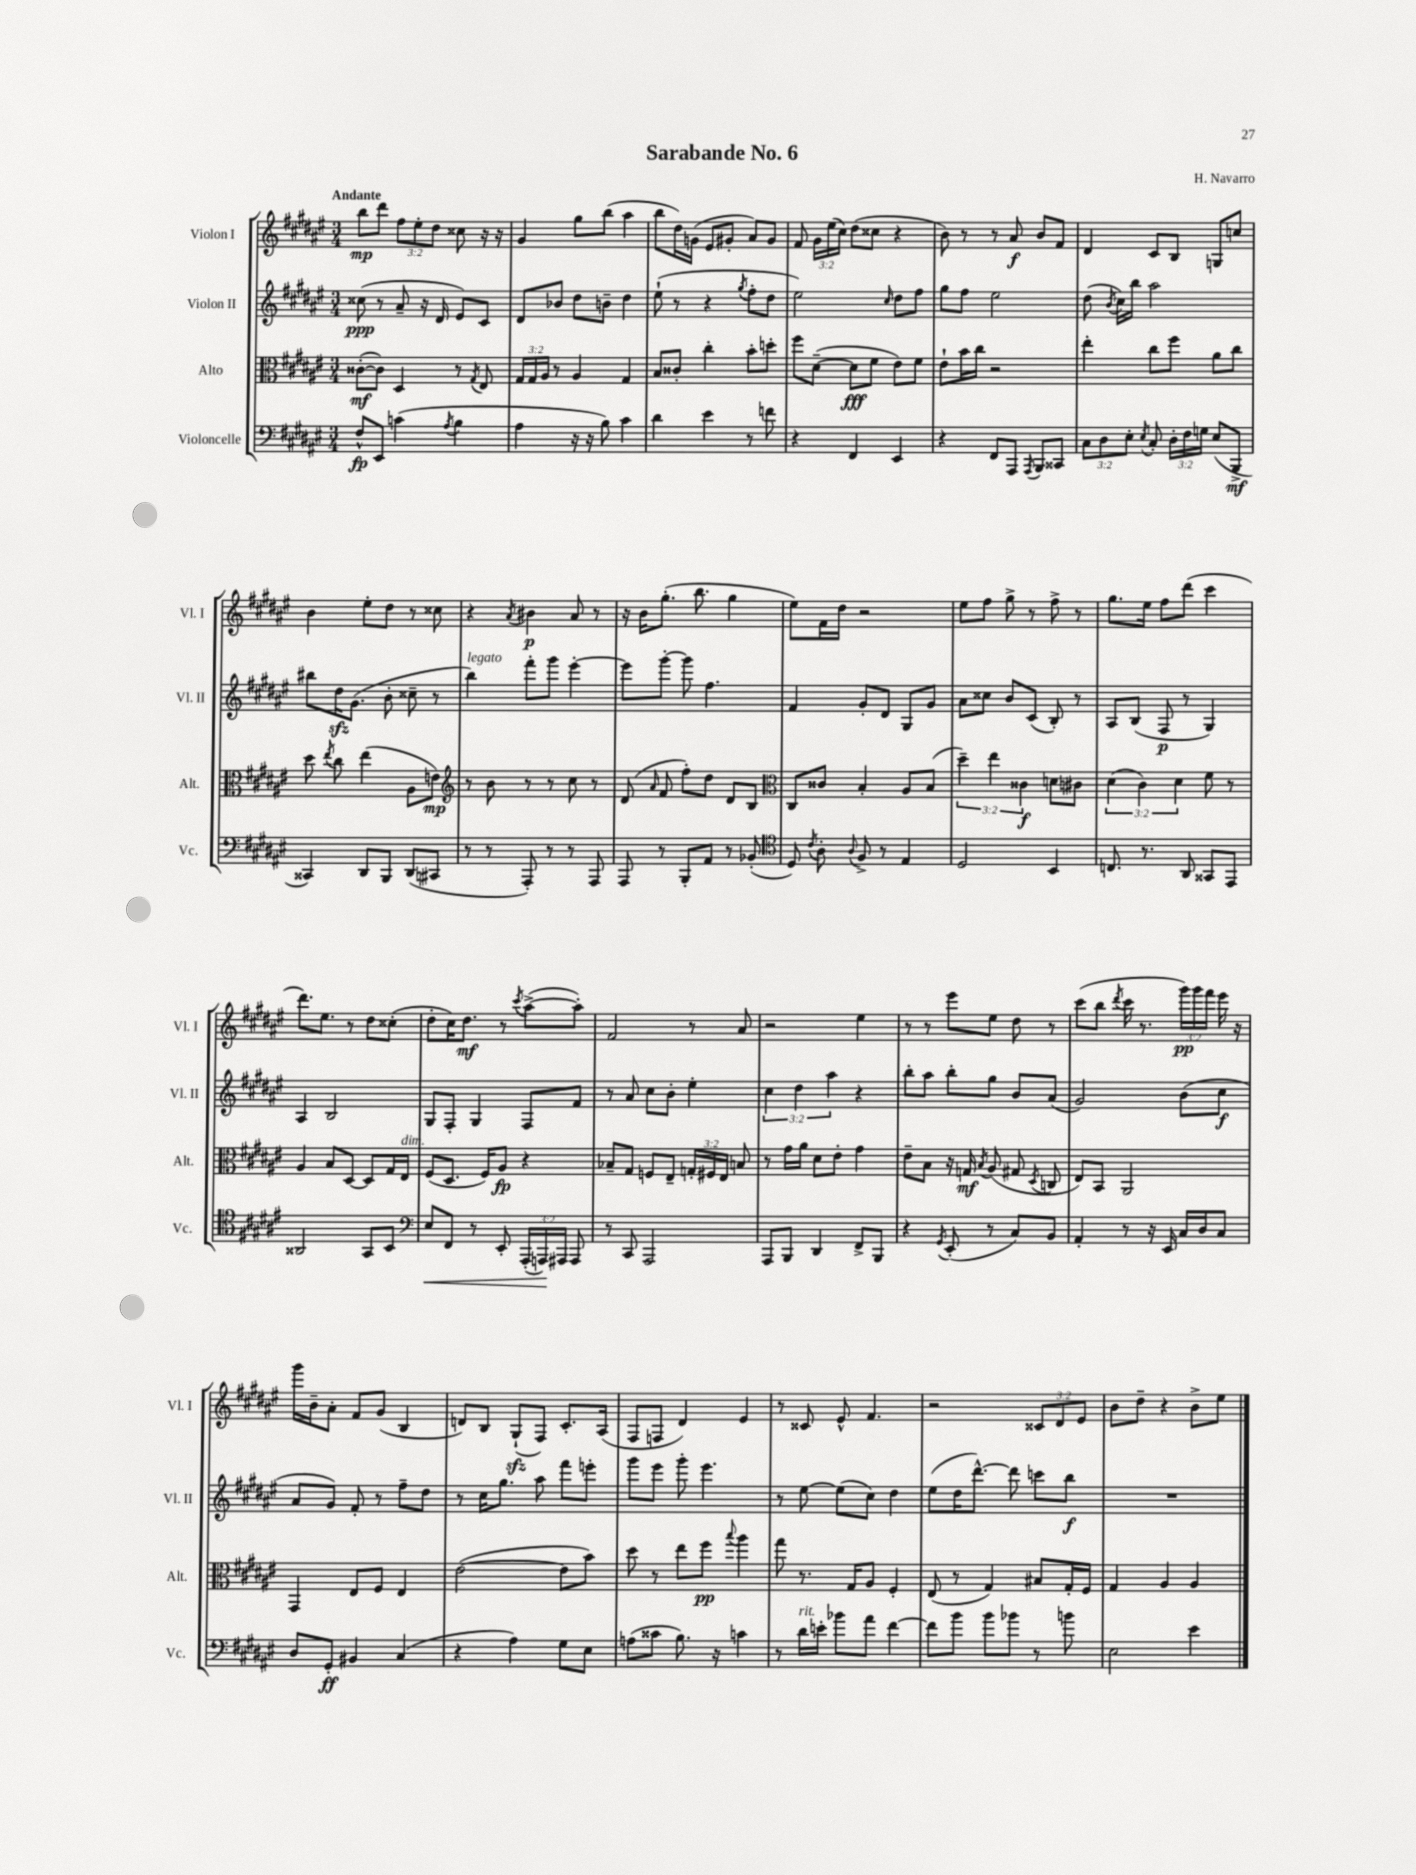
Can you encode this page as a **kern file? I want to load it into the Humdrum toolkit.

**kern	**dynam	**kern	**dynam	**kern	**dynam	**kern	**dynam
*part4	*part4	*part3	*part3	*part2	*part2	*part1	*part1
*staff4	*staff4	*staff3	*staff3	*staff2	*staff2	*staff1	*staff1
*I"Violoncelle	*	*I"Alto	*	*I"Violon II	*	*I"Violon I	*
*I'Vc.	*	*I'Alt.	*	*I'Vl. II	*	*I'Vl. I	*
*clefF4	*	*clefC3	*	*clefG2	*	*clefG2	*
*k[f#c#g#d#a#e#]	*	*k[f#c#g#d#a#e#]	*	*k[f#c#g#d#a#e#]	*	*k[f#c#g#d#a#e#]	*
*M3/4	*	*M3/4	*	*M3/4	*	*M3/4	*
=1	=1	=1	=1	=1	=1	=1	=1
!	!	!	!	!	!	!LO:TX:a:B:t=Andante	!
8F#^^/L	fp	([8c##X'\L	mf	(8cc##X\	ppp	8bb\L	mp
8EE#/J	.	8c##\J])	.	8r	.	8ddd#\J	.
(4cn\	.	4D#/	.	8a#~/	.	12ff#\L	.
.	.	.	.	.	.	12ee#'\	.
.	.	.	.	16r	.	.	.
.	.	.	.	.	.	12dd#\J	.
.	.	.	.	16d#/	.	.	.
8qA#/	.	.	.	.	.	.	.
4B\	.	8r	.	8e#/L)	.	8cc##X\	.
.	.	8qG#/	.	.	.	.	.
.	.	8E#/	.	8c#/J	.	16r	.
.	.	.	.	.	.	16r	.
=2	=2	=2	=2	=2	=2	=2	=2
4A#\	.	24G#/LL	.	8d#/L	.	4g#/	.
.	.	24G#/	.	.	.	.	.
.	.	24A#/JJ	.	.	.	.	.
.	.	8r	.	8b-X/J	.	.	.
16r	.	4A#/	.	8dd#\L	.	8gg#\L	.
16r	.	.	.	.	.	.	.
8B\)	.	.	.	8bn~\J	.	(8bb\J	.
4c#\	.	4G#/	.	4dd#\	.	4aa#\	.
=3	=3	=3	=3	=3	=3	=3	=3
4d#\	.	8B/L	.	(8ee#`\	.	8bb\L	.
.	.	8c##X'/J	.	8r	.	16dd#\L)	.
.	.	.	.	.	.	(16gn\JJ	.
4e#\	.	4cc#'\	.	4r	.	8e#/L	.
.	.	.	.	.	.	8g#X'/J	.
.	.	.	.	8qgg#/	.	.	.
8r	.	8b'\L	.	8ff#'\L	.	8a#/L)	.
8fn\	.	8ddn'\J	.	8dd#\J	.	8g#/J	.
=4	=4	=4	=4	=4	=4	=4	=4
4r	.	8ff#\L	.	2ee#\)	.	8f#/	.
.	.	([8d#~\J	.	.	.	24g#\LL	.
.	.	.	.	.	.	(24ee#\	.
.	.	.	.	.	.	24cc#\JJ)	.
4FF#/	.	8d#\L]	fff	.	.	(8dd#\L	.
.	.	8f#\J	.	.	.	8cc##X\J	.
.	.	.	.	16qqcc#/	.	.	.
4EE#/	.	8e#\L)	.	8dd#\L	.	4r	.
.	.	8f#\J	.	8ff#\J	.	.	.
=5	=5	=5	=5	=5	=5	=5	=5
4r	.	8e#`\L	.	8gg#\L	.	8b\)	.
.	.	16b\L	.	8ff#\J	.	8r	.
.	.	16cc#\JJ	.	.	.	.	.
8FF#/L	.	2r	.	2ee#\	.	8r	.
8AAA#/J	.	.	.	.	.	8a#/	f
8qAAA#/	.	.	.	.	.	.	.
8BBB/L	.	.	.	.	.	8b/L	.
8CC##X/J	.	.	.	.	.	8f#/J	.
=6	=6	=6	=6	=6	=6	=6	=6
12C#\L	.	4ee#'\	.	(8dd#\	.	4d#/	.
12D#\	.	.	.	.	.	.	.
.	.	.	.	8qb/	.	.	.
.	.	.	.	16cc#\LL)	.	.	.
12E#'\J	.	.	.	.	.	.	.
.	.	.	.	16bb\JJ	.	.	.
8qE#/	.	.	.	.	.	.	.
8C#'/	.	8cc#\L	.	2aa#\	.	8c#/L	.
24D#'\LL	.	8ff#\J	.	.	.	8B/J	.
24F#\	.	.	.	.	.	.	.
24Gn\JJ	.	.	.	.	.	.	.
(8E#/L	.	8a#\L	.	.	.	8Gn/L	.
8BBB^/J	mf	8cc#\J	.	.	.	8ccn/J	.
!!LO:LB:g=z
=7	=7	=7	=7	=7	=7	=7	=7
4CC##X/)	.	8dd#\	.	8bb#X\L	.	4b\	.
.	.	8qee#/	.	.	.	.	.
.	.	8cc#\	.	16dd#zz\K	.	.	.
.	.	.	.	(8.g#\J	.	.	.
8DD#/L	.	(4ee#\	.	.	.	8ee#'\L	.
8BBB/J	.	.	.	8b'\	.	8dd#\J	.
(8DD#/L	.	8A#\L	.	8cc##X~\	.	8r	.
8CC#X/J	.	8en\J)	mp	8r	.	8cc##X\	.
=8	=8	=8	=8	=8	=8	=8	=8
*	*	*clefG2	*	*	*	*	*
!	!	!	!	!LO:TX:a:i:t=legato	!	!	!
8r	.	8r	.	4bb\)	.	4r	.
8r	.	8b\	.	.	.	.	.
.	.	.	.	.	.	8qa#/	.
8AAA#'/)	.	8r	.	8fff#'\L	.	4b#X\	p
8r	.	8r	.	8ggg#\J	.	.	.
8r	.	8cc#\	.	[4eee#'\	.	8a#/	.
8AAA#/	.	8r	.	.	.	8r	.
=9	=9	=9	=9	=9	=9	=9	=9
8AAA#/	.	(8d#/	.	8eee#\L]	.	16r	.
.	.	.	.	.	.	16b\KL	.
.	.	16qqa#/	.	.	.	.	.
8r	.	8f#/	.	[8ggg#'\J	.	(8.gg#'\J	.
8BBB'/L	.	8ff#'\L)	.	8ggg#\]	.	.	.
.	.	.	.	.	.	8.bb\	.
8AA#/J	.	8dd#\J	.	4.ff#\	.	.	.
8r	.	8d#/L	.	.	.	4gg#\	.
(8BB-X'/	.	8B/J	.	.	.	.	.
=10	=10	=10	=10	=10	=10	=10	=10
*clefC4	*	*clefC3	*	*	*	*	*
8D#/)	.	8C#/L	.	4f#/	.	8ee#\L)	.
8qc#/	.	.	.	.	.	.	.
8A#'\	.	8c##X/J	.	.	.	16f#\L	.
.	.	.	.	.	.	16dd#\JJ	.
8qqA#/	.	.	.	.	.	.	.
8F#^/	.	4B'/	.	8g#'/L	.	2r	.
8r	.	.	.	8d#/J	.	.	.
4E#/	.	8A#/L	.	8G#/L	.	.	.
.	.	(8B/J	.	8g#/J	.	.	.
=11	=11	=11	=11	=11	=11	=11	=11
2D#/	.	6dd#~\)	.	8a#\L	.	8ee#\L	.
.	.	.	.	8cc##X\J	.	8ff#\J	.
.	.	6ee#\	.	.	.	.	.
.	.	.	.	8b/L	.	8gg#^\	.
.	.	6c##X\	f	.	.	.	.
.	.	.	.	(8c#/J	.	8r	.
4BB/	.	8dn\L	.	8B'/)	.	8ff#^\	.
.	.	8c#X\J	.	8r	.	8r	.
=12	=12	=12	=12	=12	=12	=12	=12
8.Cn/	.	(6d#\	.	8A#/L	.	8.gg#\L	.
.	.	.	.	(8B/J	.	.	.
.	.	6c#\)	.	.	.	.	.
8.r	.	.	.	.	.	16ee#\Jk	.
.	.	.	.	8F#/	p	8ff#\L	.
.	.	6d#\	.	.	.	.	.
8AA#/	.	.	.	8r	.	(8ddd#\J	.
8GG##X/L	.	8f#\	.	4G#/)	.	4ccc#\	.
8EE#/J	.	8r	.	.	.	.	.
!!LO:LB:g=z
=13	=13	=13	=13	=13	=13	=13	=13
2AA##X/	.	4A#/	.	4A#/	.	8.ddd#\L)	.
.	.	.	.	.	.	8.ee#\J	.
.	.	8B/L	.	2B/	.	.	.
.	.	[8D#/J	.	.	.	8r	.
8GG#/L	.	8D#/L]	.	.	.	8dd#\L	.
8BB/J	.	16G#/L	.	.	.	(8cc##X'\J	.
!	!	!LO:TX:a:i:t=dim.	!	!	!	!	!
.	.	16E#/JJ	.	.	.	.	.
=14	=14	=14	=14	=14	=14	=14	=14
*clefF4	*	*	*	*	*	*	*
!	!LO:HP:b	!	!	!	!	!	!
8E#/L	<	(8F#/L	.	8G#/L	.	8dd#'\L	.
8FF#/J	.	8.D#/J	.	8F#'/J	.	16cc#\K)	.
.	.	.	.	.	.	8.dd#\J	mf
8r	.	.	.	4G#/	.	.	.
.	.	16F#/KL)	.	.	.	.	.
8EE#'/	.	8A#/J	fp	.	.	8r	.
.	.	.	.	.	.	8qccc#/	.
(24AAA#'/LL	.	4r	.	8F#/L	.	([8aa#^\L	.
24AAAn/)	.	.	.	.	.	.	.
24AAA#X/JJ	[	.	.	.	.	.	.
8AAA#/	.	.	.	8f#/J	.	8aa#'\J])	.
=15	=15	=15	=15	=15	=15	=15	=15
8r	.	8B-X~/L	.	8r	.	2f#/	.
8CC#/	.	8G#/J	.	8a#/	.	.	.
2AAA#/	.	8Fn/L	.	8cc#\L	.	.	.
.	.	8E#~/J	.	8b'\J	.	.	.
.	.	24Gn'/LL	.	4ee#'\	.	8r	.
.	.	24F#X/	.	.	.	.	.
.	.	24E#/JJ	.	.	.	.	.
.	.	8Bn/	.	.	.	8a#/	.
=16	=16	=16	=16	=16	=16	=16	=16
8AAA#/L	.	8r	.	6cc#\	.	2r	.
8BBB/J	.	16g#\LL	.	.	.	.	.
.	.	.	.	6dd#\	.	.	.
.	.	16a#\JJ	.	.	.	.	.
4DD#/	.	8d#\L	.	.	.	.	.
.	.	.	.	6aa#\	.	.	.
.	.	8e#'\J	.	.	.	.	.
8FF#^/L	.	4g#\	.	4r	.	4ee#\	.
8BBB/J	.	.	.	.	.	.	.
=17	=17	=17	=17	=17	=17	=17	=17
4r	.	8e#~\L	.	8bb'\L	.	8r	.
.	.	8B\J	.	8aa#\J	.	8r	.
8qGG#/	.	.	.	.	.	.	.
(8EE#'/	.	16r	.	8bb'\L	.	8eee#\L	.
.	.	16Gn/	mf	.	.	.	.
.	.	8qB/	.	.	.	.	.
8r	.	(8A#/	.	8gg#\J	.	8ee#\J	.
8C#/L)	.	8G#X/	.	8b/L	.	8dd#\	.
.	.	8qD#/	.	.	.	.	.
8BB/J	.	8Cn/	.	(8a#/J	.	8r	.
=18	=18	=18	=18	=18	=18	=18	=18
4AA#'/	.	8E#/L)	.	2g#/)	.	(8ccc#\L	.
.	.	8BB/J	.	.	.	8bb\J	.
.	.	.	.	.	.	8qddd#/	.
8r	.	2AA#/	.	.	.	16ccc#\	.
.	.	.	.	.	.	8.r	.
16r	.	.	.	.	.	.	.
16EE#/	.	.	.	.	.	.	.
16C#/LL	.	.	.	(8b\L	.	24ggg#\LL)	pp
.	.	.	.	.	.	24ggg#\	.
16D#/J	.	.	.	.	.	.	.
.	.	.	.	.	.	24fff#\JJ	.
8C#/J	.	.	.	8cc#\J	f	16eee#\	.
.	.	.	.	.	.	16r	.
!!LO:LB:g=z
=19	=19	=19	=19	=19	=19	=19	=19
8D#/L	.	4GG#/	.	8a#/L	.	16ggg#\LL	.
.	.	.	.	.	.	16b~\J	.
8GG#'/J	ff	.	.	8g#/J)	.	8a#'\J	.
4BB#X/	.	8E#/L	.	8f#'/	.	8f#/L	.
.	.	8F#/J	.	8r	.	(8g#/J	.
(4C#/	.	4E#/	.	8ff#~\L	.	4B/	.
.	.	.	.	8dd#\J	.	.	.
=20	=20	=20	=20	=20	=20	=20	=20
4r	.	([2e#\	.	8r	.	8dn/L)	.
.	.	.	.	16cc#\KL	.	8B/J	.
.	.	.	.	8.gg#\J	.	.	.
4A#\)	.	.	.	.	.	(8G#zz`/L	.
.	.	.	.	8aa#\	.	8F#/J)	.
8G#\L	.	8e#\L]	.	8fff#\L	.	8.c#'/L	.
8E#\J	.	8b\J)	.	8eeen'\J	.	.	.
.	.	.	.	.	.	(16A#/Jk	.
=21	=21	=21	=21	=21	=21	=21	=21
(8An\L	.	8dd#\	.	8ggg#\L	.	8F#/L	.
8c##X\J	.	8r	.	8eee#\J	.	8Fn/J	.
8.B\)	.	8ee#\L	.	8ggg#'\	.	4d#/)	.
.	.	8ff#\J	pp	4.eee#\	.	.	.
16r	.	.	.	.	.	.	.
.	.	8qqbb/	.	.	.	.	.
4cn\	.	4aa#\	.	.	.	4e#/	.
=22	=22	=22	=22	=22	=22	=22	=22
8r	.	8gg#\	.	8r	.	8r	.
!LO:TX:a:i:t=rit.	!	!	!	!	!	!	!
16d#\LL	.	8.r	.	[8ee#\	.	8c##X/	.
16en'\JJ	.	.	.	.	.	.	.
8b-X\L	.	.	.	(8ee#\L]	.	8e#^^/	.
.	.	16G#/KL	.	.	.	.	.
8a#\J	.	8A#/J	.	8cc#\J)	.	4.f#/	.
[4f#\	.	4F#'/	.	4dd#\	.	.	.
=23	=23	=23	=23	=23	=23	=23	=23
8f#\L]	.	(8E#/	.	(8ee#\L	.	2r	.
8b\J	.	8r	.	16dd#\K	.	.	.
.	.	.	.	[8.ddd#^^\J)	.	.	.
8b\L	.	4G#/)	.	.	.	.	.
8b-X\J	.	.	.	8ddd#\]	.	.	.
8r	.	8B#X/L	.	8cccn\L	.	12c##X/L	.
.	.	.	.	.	.	12d#/	.
8bn\	.	16G#'/L	.	8bb\J	f	.	.
.	.	.	.	.	.	12e#/J	.
.	.	16F#/JJ	.	.	.	.	.
=24	=24	=24	=24	=24	=24	=24	=24
2E#\	.	4G#/	.	2.r	.	8b\L	.
.	.	.	.	.	.	8dd#~\J	.
.	.	4A#/	.	.	.	4r	.
4e#\	.	4A#/	.	.	.	8b^\L	.
.	.	.	.	.	.	8ee#\J	.
==	==	==	==	==	==	==	==
*-	*-	*-	*-	*-	*-	*-	*-
